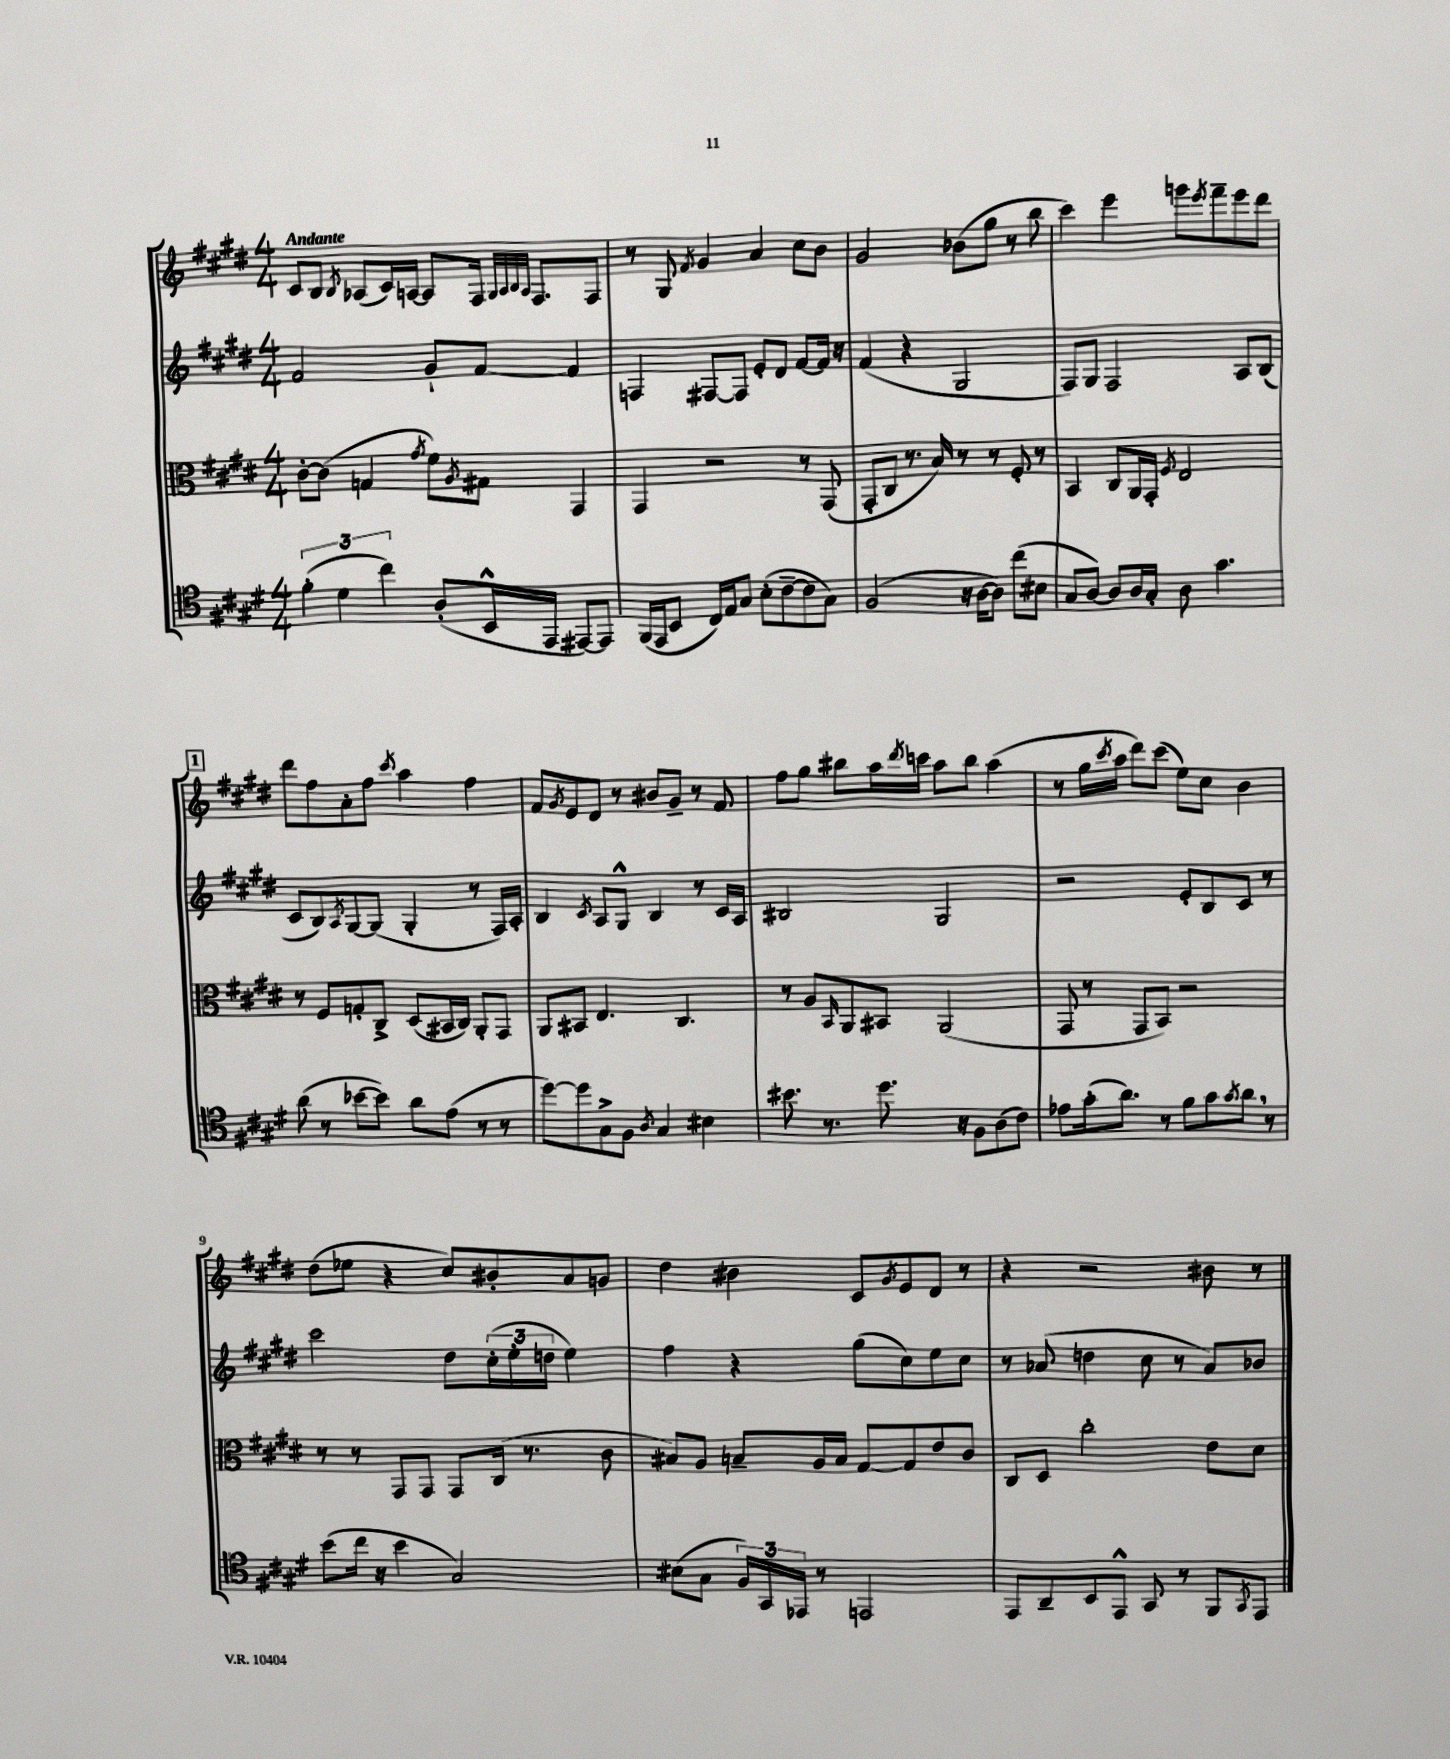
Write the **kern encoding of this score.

**kern	**kern	**kern	**kern
*staff4	*staff3	*staff2	*staff1
*clefC4	*clefC3	*clefG2	*clefG2
*k[f#c#g#d#]	*k[f#c#g#d#]	*k[f#c#g#d#]	*k[f#c#g#d#]
*M4/4	*M4/4	*M4/4	*M4/4
(6f#'	[8c#'	2f#	8c#
.	(8c#]	.	8B
6d#	.	.	.
.	.	.	8qB
.	4G	.	(8A-
6cc#)	.	.	.
.	.	.	16c#)
.	.	.	[16A
.	8qg#	.	.
(8A'	8f#)	8g#`	8A]
.	8qA	.	.
16BB^^	8G#	[8f#	16F#
.	.	.	32qqG#
.	.	.	32qqA
.	.	.	32qqB
.	.	.	32qqA
16EE	.	.	8.F#
[8EE#)	4GG#	4f#]	.
8EE#]	.	.	8F#
=	=	=	=
(16FF#	4GG#	4F	8r
16EE	.	.	.
8BB	.	.	8G#
.	.	.	8qf#
16C#)	2r	[8F#	4g#
16E	.	.	.
8G#	.	8F#]	.
(8B'	.	8e'	4a
[8c#~	.	8d#	.
8c#]	8r	[8f#	8cc#
8G#)	(8GG#	16f#]	8b
.	.	16r	.
=	=	=	=
(2F#	8GG#'	(4f#	2g#
.	8C#	.	.
.	8.r	4r	.
.	16B)	.	.
16r	8r	2G#	(8b-
[16A	.	.	.
8A])	8r	.	8gg#
(8cc#	8F#'	.	8r
8B#	8r	.	8bb
=	=	=	=
8G#	4BB	8F#)	4ccc#)
[8A)	.	8G#	.
8A]	8C#	2F#	4eee
16A	16AA	.	.
16G#'	16GG#'	.	.
.	8qF#	.	.
8A	2E	.	8ggg
.	.	.	8qeee
4.g#	.	.	8fff#~
.	.	8A	8eee
.	.	(8B	8ddd#
=	=	=	=
(8a	8r	8c#	8ddd#
8r	8F#	8B)	8ff#
.	.	8qA	.
[8b-	8G'	[8G#	8a'
8b-])	8C#^	(8G#]	8ff#
.	.	.	8qccc#
8a	(8D#	4G#'	4aa
(8e	16BB#	.	.
.	16C#)	.	.
8r	8AA'	8r	4ff#
8r	8GG#	16F#)	.
.	.	16A'	.
=	=	=	=
[8dd#)	8AA	4B	8f#
.	.	.	8qg#
8dd#]	8BB#	.	8e
.	.	8qc#	.
8G#^	4.E	8A	8d#
8F#	.	8G#^^	8r
8qA	.	.	.
4G#	.	4B	8b#
.	4.C#	.	8g#~
4B#	.	8r	8r
.	.	16c#	8f#
.	.	16A	.
=	=	=	=
8.b#	8r	2B#	8ff#
.	8A	.	8gg#
8.r	.	.	.
.	16qqBB	.	.
.	8AA	.	8bb#
8.dd#	8BB#	.	16aa
.	.	.	8qddd#
.	.	.	16ccc
.	(2AA	2G#	8aa
16r	.	.	.
8F#	.	.	8bb#
(8A	.	.	(4aa
8c#)	.	.	.
=	=	=	=
8e-	8GG#	2r	8r
(16g#'	8r	.	16gg#
.	.	.	8qccc#
8.a)	.	.	16aa
.	8GG#	.	8ddd#)
8r	8BB)	.	(8ccc#
8f#	2r	8e'	8ee)
8g#	.	8B	8cc#
8qg#	.	.	.
8a	.	8c#	4b
8r	.	8r	.
=	=	=	=
(8b	8r	2ccc#	(8dd#
16cc#	8r	.	8ee-
16r	.	.	.
4b	8GG#	.	4r
.	8GG#	.	.
2G#)	8GG#	8dd#	8cc#)
.	(16C#	(24cc#'	8b#'
.	.	24ee'	.
.	8.r	.	.
.	.	24dd	.
.	.	4ee)	8a
.	8c#	.	8g
=	=	=	=
(8B#	8B#)	4ff#	4dd#
8G#	8A	.	.
24F#)	8B~	4r	4b#
24GG#	.	.	.
24EE-	.	.	.
8r	16A	.	.
.	16B	.	.
2EE	[8G#	(8gg#	8c#
.	.	.	8qg#
.	8G#]	8cc#)	8e
.	8e	8ee	8d#
.	8c#	8cc#	8r
=	=	=	=
8EE	8C#	8r	4r
8AA~	8D#	(8a-	.
8BB	2cc#'	4dd	2r
8EE^^	.	.	.
8GG#	.	8cc#	.
8r	.	8r	.
8FF#	8e	8a-)	8b#
8qGG#	.	.	.
8EE	8d#	8b-	8r
==	==	==	==
*-	*-	*-	*-
